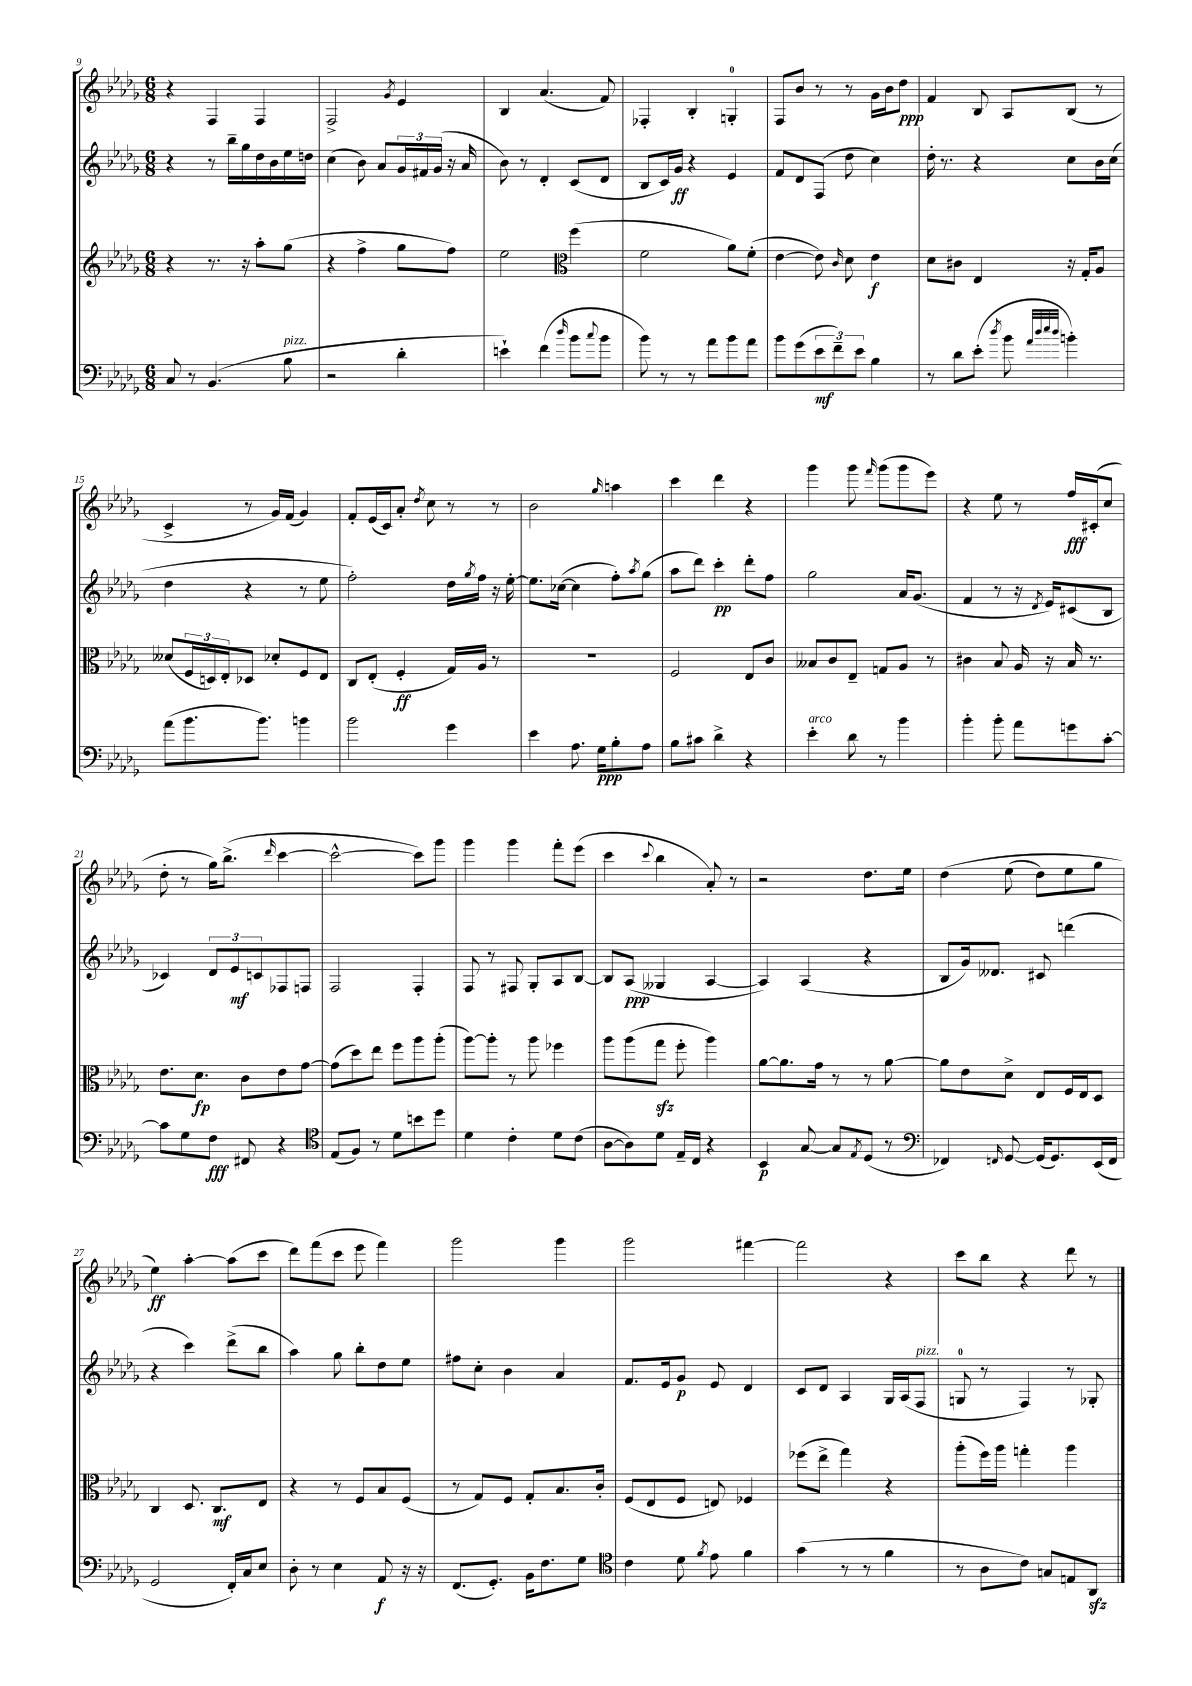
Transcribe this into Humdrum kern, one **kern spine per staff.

**kern	**kern	**kern	**kern
*staff4	*staff3	*staff2	*staff1
*clefF4	*clefG2	*clefG2	*clefG2
*k[b-e-a-d-g-]	*k[b-e-a-d-g-]	*k[b-e-a-d-g-]	*k[b-e-a-d-g-]
*M6/8	*M6/8	*M6/8	*M6/8
8C	4r	4r	4r
8r	.	.	.
(4.BB-	8.r	8r	4F
.	.	16bb-~	.
.	16r	16gg-	.
.	8aa-'	16dd-	4F
.	.	16b-	.
8B-	(8gg-	16ee-	.
.	.	16dd	.
=	=	=	=
2r	4r	(4cc	2F^
.	4ff^	8b-)	.
.	.	8a-	.
.	.	.	8qg-
4d-'	8gg-	24g-	4e-
.	.	24f#	.
.	.	(24g-	.
.	8ff)	16r	.
.	.	16a-	.
=	=	=	=
4e`)	2ee-	8b-)	4B-
.	.	8r	.
(4f	.	4d-'	(4.a-
*	*clefC3	*	*
16qqdd-	.	.	.
8b-	(4ff	(8c	.
8qqcc	.	.	.
8b-	.	8d-	8f)
=	=	=	=
8b-)	2f	8B-	4F-'
8r	.	16c)	.
.	.	16g-	.
8r	.	4r	4B-'
8a-	.	.	.
8b-	8a-)	4e-	4G'
8a-	(8f'	.	.
=	=	=	=
8b-	[4e-	8f	8F
(8g-	.	8d-	8b-
12e-	8e-])	(8F	8r
12f~)	.	.	.
.	16qqc	.	.
.	8d-	8dd-	8r
12e-	.	.	.
4B-	4e-	4cc)	16g-
.	.	.	16b-
.	.	.	8dd-
=	=	=	=
8r	8d-	16dd-'	4f
.	.	8.r	.
8d-	8c#	.	.
(8e-'	4E-	4r	8B-
8qdd-	.	.	.
8b-	.	.	8A-
32qqa-	.	.	.
32qqdd-	.	.	.
32qqee-	.	.	.
32qqdd-	.	.	.
4b')	16r	8cc	(8B-
.	16G-'	.	.
.	8A-	16b-	8r
.	.	(16cc	.
=	=	=	=
(8a-	(8d--	4dd-	4c^
8.b-	24F	.	.
.	24D)	.	.
.	24E-'	.	.
.	8D-	4r	8r
8.b-)	.	.	.
.	8d-'	.	16g-)
.	.	.	(16f
4b	8F	8r	4g-)
.	8E-	8ee-	.
=	=	=	=
2b-	8C	2ff')	8f'
.	(8E-'	.	(16e-
.	.	.	16c)
.	4F'	.	8a-'
.	.	.	8qdd-
.	.	.	8cc
4g-	16G-)	16dd-	8r
.	.	8qgg-	.
.	16A-	16ff	.
.	8r	16r	8r
.	.	[16ee-'	.
=	=	=	=
4e-	2.r	8.ee-]	2b-
.	.	([16cc-	.
8.A-	.	4cc-]	.
16G-	.	.	.
.	.	.	16qqgg-
8B-'	.	8ff')	4aa
.	.	8qaa-	.
8A-	.	(8gg-	.
=	=	=	=
8B-	2F	8aa-	4ccc
8c#	.	8ddd-)	.
4d-^	.	4ccc'	4ddd-
4r	8E-	8ddd-'	4r
.	8c	8ff	.
=	=	=	=
4e-'	8B--	2gg-	4ggg-
.	8c	.	.
8d-	8E-~	.	8ggg-
.	.	.	16qqfff
8r	8G	.	(8ggg-
4b-	8A-	16a-	8ggg-
.	.	(8.g-	.
.	8r	.	8eee-)
=	=	=	=
4b-'	4c#	4f	4r
8b-'	8B-	8r	8ee-
8a-	16A-	16r	8r
.	.	8qd-	.
.	16r	16e-)	.
8g	16B-	(8c#	16ff
.	8.r	.	(16c#'
[8c'	.	8B-	8cc
=	=	=	=
8c]	8.e-	4c-)	8dd-'
8G-	.	.	8r
.	8.d-	.	.
8F	.	12d-	16gg-)
.	.	.	(8.bb-^
.	.	12e-	.
8FF#	8c	.	.
.	.	12c	.
.	.	.	16qqddd-
4r	8e-	8F-	[4ccc
.	[8g-	8F	.
=	=	=	=
*clefC4	*	*	*
(8E-	(8g-]	2F	2ccc^^_
8F)	8dd-)	.	.
8r	8ee-	.	.
8d-	8ff	.	.
8b	8aa-	4F'	8ccc])
8dd-	(8aa-'	.	8ggg-
=	=	=	=
4d-	[8aa-)	8F	4ggg-
.	8aa-']	8r	.
4c'	8r	8F#	4ggg-
.	8aa-	8G-'	.
8d-	4ff-	8A-	8fff'
(8c	.	[8B-	(8eee-
=	=	=	=
[8A-	8aa-	8B-]	4ccc
8A-])	(8aa-	(8A-	.
.	.	.	8qqccc
8d-	8gg-	4G--	4bb-
16E-~	8ff'	.	.
16C	.	.	.
4r	4aa-)	[4A-	8a-')
.	.	.	8r
=	=	=	=
4BB-	[8a-	4A-])	2r
.	8.a-]	.	.
[8G-	.	(4A-	.
.	16g-	.	.
8G-]	8r	.	.
8qE-	.	.	.
(8D-	8r	4r	8.dd-
8r	[8a-	.	.
.	.	.	16ee-
=	=	=	=
*clefF4	*	*	*
4FF-)	8a-]	8B-	&(4dd-
.	8e-	16g-)	.
.	.	8.d--	.
16qqFF	.	.	.
[8GG-	8d-^	.	(8ee-
(16GG-]	8E-	8c#	8dd-)
8.GG-)	.	.	.
.	16F	(4ddd	8ee-
.	16E-	.	.
(16EE-	8D-	.	8gg-
16FF	.	.	.
=	=	=	=
2GG-	4C	4r	4ee-&)
.	8.D-	4ccc)	[4aa-'
.	8.C	.	.
16FF')	.	(8ddd-^	(8aa-]
16C	.	.	.
8E-	8E-	8bb-	8ccc
=	=	=	=
8D-'	4r	4aa-)	8ddd-)
8r	.	.	(8fff
4E-	8r	8gg-	8ccc
.	8F	8bb-'	8eee-
8AA-	8B-	8dd-	4fff)
16r	(8F	8ee-	.
16r	.	.	.
=	=	=	=
(8.FF	8r	8ff#	2ggg-
.	8G-)	8cc'	.
8.GG-')	.	.	.
.	8F	4b-	.
16BB-	8G-'	.	.
8.F	.	.	.
.	8.B-	4a-	4ggg-
8G-	.	.	.
.	16c'	.	.
=	=	=	=
*clefC4	*	*	*
4c	(8F	8.f	2ggg-
.	8E-	.	.
.	.	16e-	.
8d-	8F	8g-	.
8qf	.	.	.
8e-	8E)	8e-	.
4f	4F-	4d-	[4fff#
=	=	=	=
(4g-	(8ff-	8c	2fff#]
.	8ee-^	8d-	.
8r	4gg-)	4A-	.
8r	.	.	.
4f	4r	16G-	4r
.	.	(16A-	.
.	.	8F	.
=	=	=	=
8r	(8aa-'	8G	8ccc
8A-	16ff)	8r	8bb-
.	16aa-	.	.
8c)	4gg'	4F)	4r
8G	.	.	.
8E	4aa-	8r	8ddd-
8AA-	.	8G-'	8r
==	==	==	==
*-	*-	*-	*-
